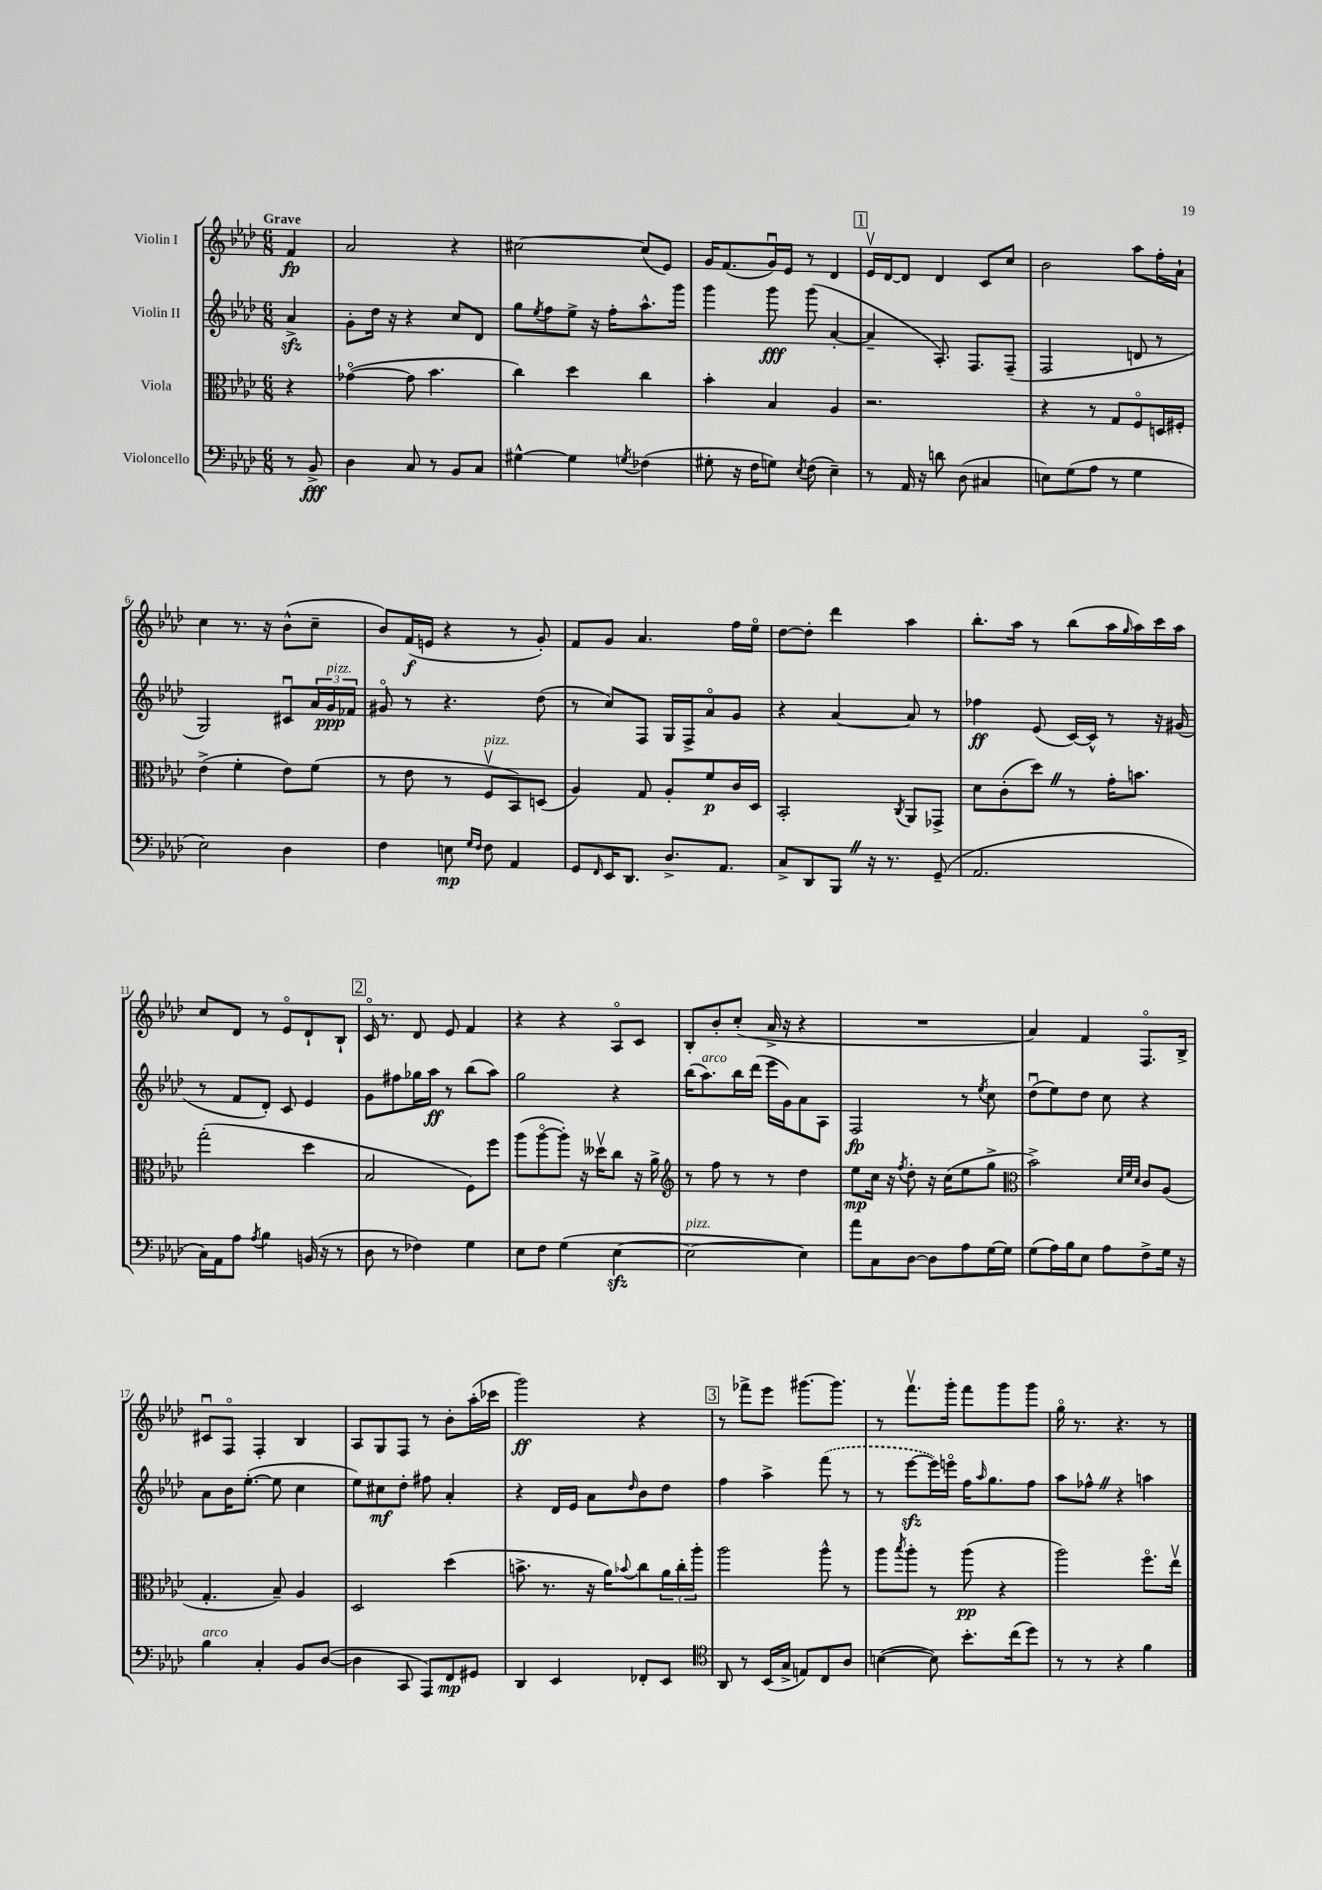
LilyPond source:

<<
\new StaffGroup <<
\new Staff = "s0" \with { instrumentName = "Violin I" } {
    \clef treble \key aes \major \numericTimeSignature \time 6/8 \partial 4 \tempo "Grave"
    f'4\fp |
    aes'2 r4 |
    cis''2~ cis''8( ees'8) |
    g'16 f'8.( g'16\downbow) ees'16 r8 des'4 |
    \mark \markup { \box "1" } ees'16\upbow des'16~ des'8 des'4 c'8 c''8 |
    bes'2 aes''8 f''16-. aes'16-! |
    c''4 r8. r16 bes'8-^( c''8-- |
    bes'8) f'16\f( e'16 r4 r8 g'8-.) |
    f'8 g'8 aes'4. f''16 ees''16\flageolet |
    des''8~ des''8-. des'''4 aes''4 |
    bes''8.-. aes''16 r8 bes''8( aes''16 \grace { g''16 } aes''16) c'''16 aes''16 |
    c''8 des'8 r8 ees'8\flageolet des'8-! bes8-! |
    \mark \markup { \box "2" } c'16\flageolet r8. des'8 ees'8 f'4 |
    r4 r4 aes8\flageolet c'8 |
    bes8-. bes'8-. c''8-.( aes'16-> r16 r4 |
    R2. |
    aes'4) f'4 f8.\flageolet bes16-> |
    cis'8\downbow f8\flageolet f4-. bes4 |
    aes8 g8 f8 r8 bes'8-. aes''16-.( ces'''16 |
    g'''2\ff) r4 |
    \mark \markup { \box "3" } r8 fes'''8-> ees'''8 gis'''8.~ gis'''8. |
    r8 f'''8.\upbow g'''16-. f'''8 g'''8 g'''8 |
    g''16\flageolet r8. r4. r8 \bar "|." |
}
\new Staff = "s1" \with { instrumentName = "Violin II" } {
    \clef treble \key aes \major \numericTimeSignature \time 6/8 \partial 4
    aes'4->\sfz |
    g'8-. des''16 r16 r4 c''8 des'8 |
    g''8 \acciaccatura { ees''8 } f''8 ees''8-> r16 f''16-. aes''8.-^ g'''16 |
    g'''4 g'''8\fff g'''8( aes'4~-. |
    \mark \markup { \box "1" } aes'4-- aes8.-.) f8. f8--( |
    f2 d'8 r8 |
    g2) cis'8\downbow \tuplet 3/2 { aes'16 g'16\ppp^\markup { \italic "pizz." } fes'16 } |
    gis'8\flageolet r8 r4. des''8( |
    r8 c''8) f8 g16 f16-> aes'8\flageolet g'8 |
    r4 aes'4~ aes'8 r8 |
    fes''4\ff ees'8( c'16~) c'16-^ r8 r16 gis'16( |
    r8 f'8 des'8-.) c'8 ees'4 |
    \mark \markup { \box "2" } g'8 fis''8 ges''16 aes''16\ff r8 bes''8( aes''8) |
    g''2 r4 |
    bes''16( aes''8.^\markup { \italic "arco" }) bes''16 des'''16( ees'''16 g'16) aes'8 aes8 |
    f2\fp r8 \acciaccatura { ees''8 } c''8 |
    des''8\downbow( ees''8) des''8 c''8 r4 |
    aes'8 bes'16 ees''8.~-.( ees''8 c''4 |
    ees''8) cis''8\mf des''8-. fis''8 aes'4-. |
    r4 des'16 ees'16 aes'8 \grace { des''16 } bes'8 des''8 |
    \mark \markup { \box "3" } f''4 aes''4-> \once \slurDashed f'''8( r8 |
    r8 ees'''8~\sfz ees'''16) e'''16\flageolet f''16 \grace { aes''16 } g''8. f''8 |
    aes''8 fes''8-^ \once \override BreathingSign.text = \markup { \musicglyph "scripts.caesura.straight" } \breathe r4 a''4 \bar "|." |
}
\new Staff = "s2" \with { instrumentName = "Viola" } {
    \clef alto \key aes \major \numericTimeSignature \time 6/8 \partial 4
    r4 |
    ges'4~\flageolet( ges'8 bes'4. |
    c''4) des''4 c''4 |
    bes'4-. bes4 aes4 |
    \mark \markup { \box "1" } r2. |
    r4 r8 g8 f8\flageolet d16 fis16-. |
    ees'4->( f'4-. ees'8) f'8( |
    r8 ees'8 r8 f8\upbow^\markup { \italic "pizz." } bes,8) d8( |
    aes4) g8 aes8-. f'8\p c'16 des16 |
    bes,2-. \acciaccatura { c8 } aes,8 ges,8-> |
    des'8 c'8-.( des''8) \once \override BreathingSign.text = \markup { \musicglyph "scripts.caesura.straight" } \breathe r8 g'16-. b'8. |
    g''2-.( des''4 |
    \mark \markup { \box "2" } bes2 f8) f''8 |
    aes''8( aes''8~\flageolet aes''8-.) r16 deses''16\upbow c''8 r16 aes'16-> |
    \clef treble r8 f''8 r8 r8 des''4 |
    ees''8\mp c''16 r16 \acciaccatura { f''8 } des''8-. r16 c''16( ees''8 g''8-> |
    \clef alto bes'2->) \grace { des'32 f'32 des'32 } c'8 aes8( |
    g4.-. bes8--) aes4 |
    des2 des''4( |
    b'8.-> r8. r16 aes'16) \appoggiatura { bes'8 } c''8 \tuplet 3/2 { aes'16 c''16-. aes''16-. } |
    \mark \markup { \box "3" } aes''2 aes''8-^ r8 |
    aes''8 \acciaccatura { bes''8 } aes''8-. r8 aes''8\pp( r4 |
    aes''2) f''8.\flageolet ees''16\upbow \bar "|." |
}
\new Staff = "s3" \with { instrumentName = "Violoncello" } {
    \clef bass \key aes \major \numericTimeSignature \time 6/8 \partial 4
    r8 bes,8->\fff |
    des4 c8 r8 bes,8 c8 |
    gis4~-^ gis4 \acciaccatura { g8 } fes4( |
    gis8-. r16 f16 g8) \acciaccatura { ees8 } f8( ees4--) |
    \mark \markup { \box "1" } r8 aes,16 r16 d'8 des8( cis4 |
    e8) g8( aes8 r8 g4 |
    ees2) des4 |
    f4 e8\mp \grace { g16 f16 } f8 aes,4 |
    g,8 \grace { f,16 } ees,16 des,8. des8.-> aes,8. |
    c8-> des,8 bes,,8 \once \override BreathingSign.text = \markup { \musicglyph "scripts.caesura.straight" } \breathe r16 r8. g,8--( |
    aes,2. |
    c16) aes,16 aes8 \acciaccatura { aes8 } bes4 b,16( r16 r8 |
    \mark \markup { \box "2" } des8 r8 fes4) g4 |
    ees8 f8 g4( ees4~\sfz |
    ees2~^\markup { \italic "pizz." } ees4) |
    aes'8 c8 des8~ des8 aes8 g16~ g16 |
    g8( aes16) bes16 ees8 aes8 f8-> g16 r16 |
    bes4^\markup { \italic "arco" } c4-. bes,8 des8~( |
    des4 c,8 aes,,8) f,8\mp gis,8 |
    des,4 ees,4 fes,8-. ees,8 |
    \mark \markup { \box "3" } \clef tenor aes,8 r8 bes,16( g16-> e8) c8 aes8 |
    b4~( b8) bes'8.-. c''16( des''8) |
    r8 r8 r4 f'4 \bar "|." |
}
>>
>>
